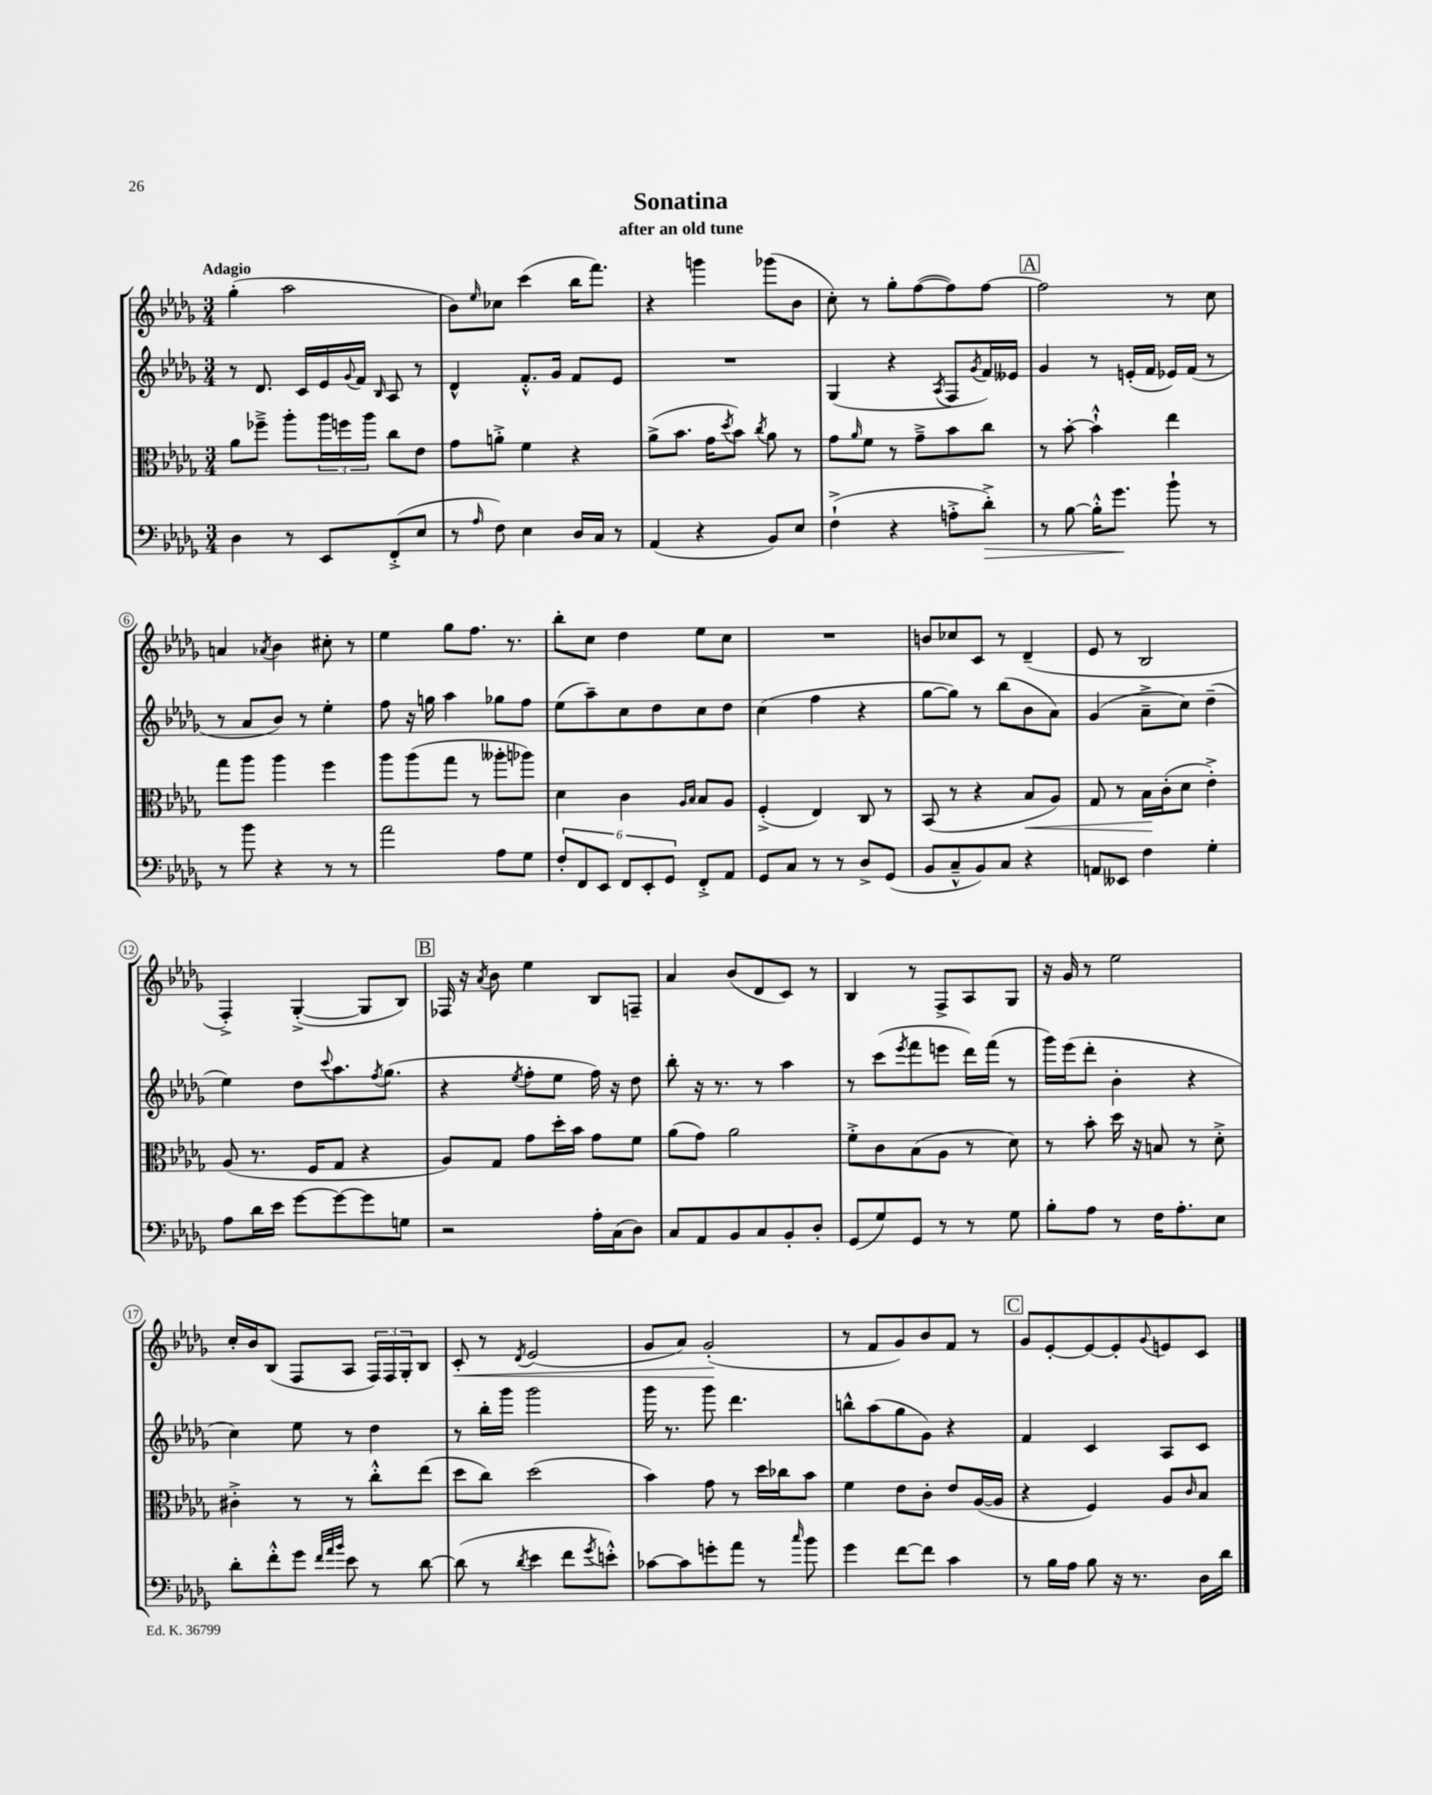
\header { title = "Sonatina" subtitle = "after an old tune" }
<<
\new StaffGroup <<
\new Staff = "s0" {
    \clef treble \key des \major \numericTimeSignature \time 3/4 \tempo "Adagio"
    ges''4-.( aes''2 |
    bes'8) \grace { ees''16 } ces''8 c'''4( bes''16 f'''8.) |
    r4 g'''4 ges'''8( bes'8 |
    c''8-.) r8 ges''8-. f''8~( f''8) f''8~ |
    \mark \markup { \box "A" } f''2 r8 c''8 |
    a'4 \acciaccatura { aes'8 } bes'4 cis''8-. r8 |
    ees''4 ges''8 f''8. r8. |
    bes''8-. c''8 des''4 ees''8 c''8 |
    R2. |
    b'8 ces''8 c'8 r8 des'4--( |
    ees'8 r8 bes2 |
    f4-.->) ges4~-.->( ges8 bes8) |
    \mark \markup { \box "B" } fes16 r16 \acciaccatura { aes'8 } bes'8 ees''4 bes8 f8-- |
    aes'4 bes'8( des'8 c'8) r8 |
    bes4 r8 f8-> aes8 ges8 |
    r16 ges'16 r8 ees''2 |
    c''16-. bes'16 bes8( f8 aes8 \tuplet 3/2 { f16) f16 ges16-. } bes8 |
    c'8-.\< r8 \acciaccatura { des'8 } ees'2( |
    ges'8 aes'8) ges'2-.\!( |
    r8 f'8 ges'8) bes'8 f'8 r8 |
    \mark \markup { \box "C" } ges'8 ees'8~-. ees'8~ ees'8-. \appoggiatura { ges'8 } e'8 c'8 \bar "|." |
}
\new Staff = "s1" {
    \clef treble \key des \major \numericTimeSignature \time 3/4
    r8 des'8. c'16 ees'16 \appoggiatura { ges'8 } f'16 \grace { bes16 } aes8 r8 |
    des'4-^ f'8.-.-^ ges'16 f'8 ees'8 |
    R2. |
    ges4( r4 \acciaccatura { aes8 } f8 \acciaccatura { ges'8 } f'16) eeses'16 |
    \mark \markup { \box "A" } ges'4 r8 e'16-.( f'16 ees'16) f'16( r8 |
    r8 aes'8 bes'8) r8 ees''4-. |
    f''8 r16 g''16 aes''4 ges''8 f''8 |
    ees''8( aes''8--) c''8 des''8 c''8 des''8 |
    c''4( f''4 r4 |
    ges''8~ ges''8) r8 bes''8( bes'8 aes'8) |
    ges'4( aes'8---> c''8) des''4--( |
    ees''4) des''8 \appoggiatura { c'''8 } aes''8. \acciaccatura { f''8 } ges''8.( |
    \mark \markup { \box "B" } r4 \acciaccatura { ees''8 } f''8-. ees''8 f''16) r16 des''8 |
    bes''8-. r16 r8. r8 aes''4 |
    r8 c'''8( \acciaccatura { ees'''8 } f'''8 e'''8 des'''16) f'''16( r8 |
    ges'''16) ees'''16( des'''8-. bes'4-. r4 |
    c''4) ees''8 r8 des''4 |
    r8 bes''16-. ges'''16 ges'''2 |
    ges'''16 r8. ges'''8 des'''4. |
    b''8-^ aes''8( ges''8 ges'8) r4 |
    \mark \markup { \box "C" } f'4 c'4 aes8 c'8 \bar "|." |
}
\new Staff = "s2" {
    \clef alto \key des \major \numericTimeSignature \time 3/4
    aes'8 fes''8---> aes''8-. \tuplet 3/2 { aes''16 f''16 aes''16 } c''8 ees'8 |
    ges'8 a'8-.-> f'4 r4 |
    aes'8->( bes'8. ges'16 \acciaccatura { des''8 } bes'8) \acciaccatura { c''8 } aes'8 r8 |
    ges'8 \grace { aes'16 } f'8 r8 ges'8---> bes'8 c''8 |
    \mark \markup { \box "A" } r8 bes'8~-. bes'4-!-^ ees''4 |
    ges''8 aes''8 aes''4 f''4 |
    aes''8 aes''8( ges''8 r8 aeses''8-. aes''8) |
    des'4 c'4 \grace { aes16 bes16 } bes8 aes8 |
    f4-.->( ees4) c8 r8 |
    bes,8( r8 r4 bes8\< aes8) |
    ges8 r8 bes16\! c'16-.( des'8 ees'4-.->) |
    aes8( r8. f16 ges8 r4 |
    \mark \markup { \box "B" } aes8) ges8 ges'8 des''16-. bes'16 ges'8 f'8 |
    aes'8( ges'8) aes'2 |
    f'8-.-> c'8 bes8( aes8 r8 des'8) |
    r8 bes'8-. des''16 r16 b8 r8 des'8-.-> |
    cis'4-.-> r8 r8 c''8-.-^ ees''8( |
    des''8 c''8) des''2( |
    bes'4) ges'8 r8 des''16 ces''16 bes'8 |
    f'4 ees'8 c'8-. ees'8 aes16~( aes16 |
    \mark \markup { \box "C" } r4 f4) aes8 \grace { c'16 } bes8 \bar "|." |
}
\new Staff = "s3" {
    \clef bass \key des \major \numericTimeSignature \time 3/4
    des4 r8 ees,8 f,8-.->( ees8 |
    r8 \grace { aes16 } f8) ees4 des16 c16 r8 |
    aes,4( r4 bes,8) ees8 |
    f4-!->( r4 a8-.-> des'8-.->\>) |
    \mark \markup { \box "A" } r8 bes8~ bes16-.-^ ges'8.\! bes'8-! r8 |
    r8 bes'8 r4 r8 r8 |
    aes'2 aes8 ges8 |
    \tuplet 6/4 { f8-. f,8 ees,8 f,8 ees,8-. ges,8 } f,8-.-> aes,8 |
    ges,8 c8 r8 r8 des8-> ges,8( |
    bes,8 c8---^ bes,8) c8 r4 |
    a,8 eeses,8 f4 ges4-. |
    aes8 des'16 ees'16 ges'8~ ges'8~ ges'8 g8 |
    \mark \markup { \box "B" } r2 aes16-. c16( des8) |
    c8 aes,8 bes,8 c8 bes,8-. des8-. |
    ges,8( ges8) ges,8 r8 r8 ges8 |
    bes8-. aes8 r8 f16 aes8.-. ees8 |
    des'8-. f'8-.-^ ges'8 \grace { f'32 aes'32 bes'32 } ees'8 r8 des'8~ |
    des'8( r8 \acciaccatura { des'8 } ees'4 f'8 \acciaccatura { ges'8 } e'8-.-^) |
    ces'8~ ces'8 g'8-. aes'8 r8 \grace { c''16 } bes'8 |
    ges'4 f'8~ f'8 c'4 |
    \mark \markup { \box "C" } r8 bes16 aes16 bes8 r16 r8. des16 des'16 \bar "|." |
}
>>
>>
\layout { \context { \Score \override BarNumber.stencil = #(make-stencil-circler 0.1 0.3 ly:text-interface::print) } }
